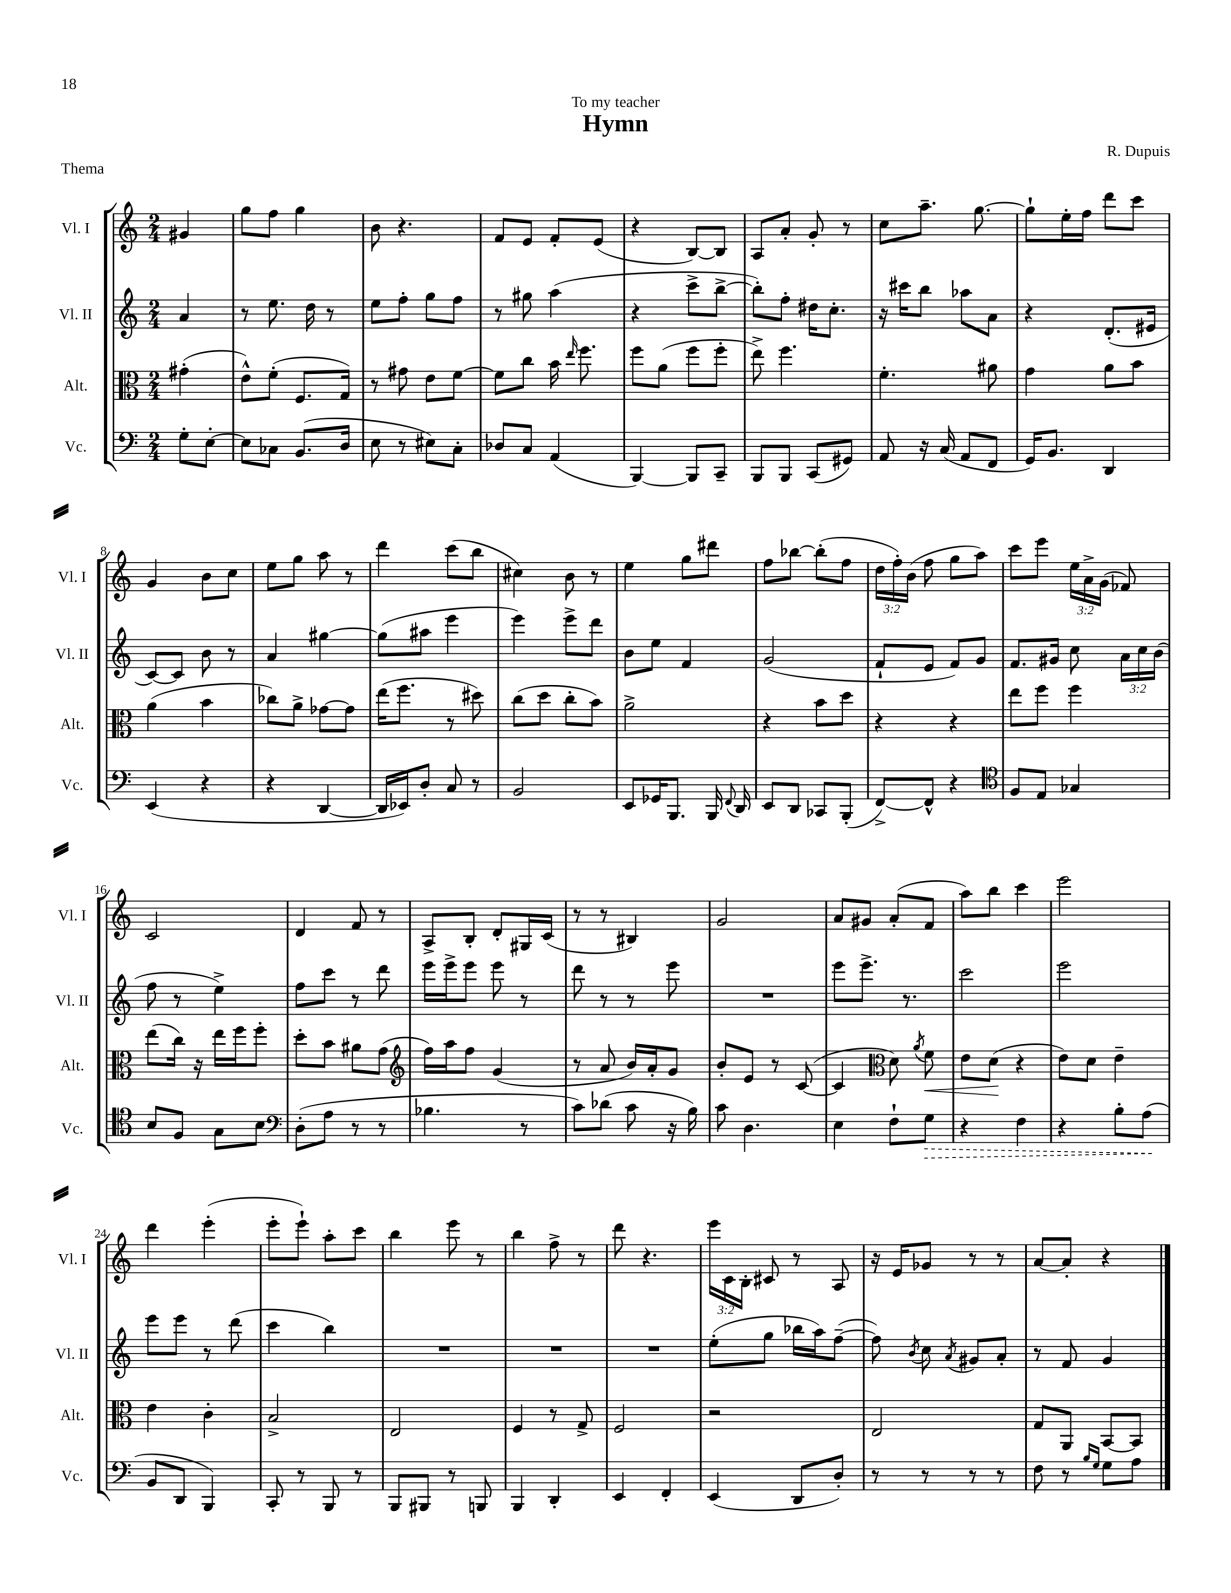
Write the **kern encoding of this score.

**kern	**dynam	**kern	**dynam	**kern	**kern
*part4	*part4	*part3	*part3	*part2	*part1
*staff4	*staff4	*staff3	*staff3	*staff2	*staff1
*I"Vc.	*	*I"Alt.	*	*I"Vl. II	*I"Vl. I
*I'Vc.	*	*I'Alt.	*	*I'Vl. II	*I'Vl. I
*clefF4	*	*clefC3	*	*clefG2	*clefG2
*k[]	*	*k[]	*	*k[]	*k[]
*M2/4	*	*M2/4	*	*M2/4	*M2/4
=	=	=	=	=	=
8G'\L	.	(4g#X'\	.	4a/	4g#X/
[8E'\J	.	.	.	.	.
=1	=1	=1	=1	=1	=1
8E\L]	.	8e^^\L)	.	8r	8gg\L
8C-X\J	.	(8f'\J	.	8.ee\	8ff\J
(8.BB/L	.	8.F/L	.	.	4gg\
.	.	.	.	16dd\	.
.	.	.	.	8r	.
16D/Jk	.	16G/Jk)	.	.	.
=2	=2	=2	=2	=2	=2
8E\	.	8r	.	8ee\L	8b\
8r	.	8g#X\	.	8ff'\J	4.r
8E#X\L)	.	8e\L	.	8gg\L	.
8C'\J	.	[8f\J	.	8ff\J	.
=3	=3	=3	=3	=3	=3
8D-X/L	.	8f\L]	.	8r	8f/L
8C/J	.	8cc\J	.	8gg#X\	8e/J
(4AA/	.	16b\	.	(4aa\	8f'/L
.	.	16qqee/	.	.	.
.	.	8.ff\	.	.	.
.	.	.	.	.	(8e/J
=4	=4	=4	=4	=4	=4
[4BBB/)	.	8ff\L	.	4r	4r
.	.	(8a\J	.	.	.
8BBB/L]	.	8ff\L	.	8ccc^\L	[8B/L)
8CC~/J	.	8ff'\J	.	[8bb^\J	8B/J]
=5	=5	=5	=5	=5	=5
8BBB/L	.	8ee^\)	.	8bb'\L])	8A/L
8BBB/J	.	4.ff\	.	8ff'\J	8a'/J
(8CC/L	.	.	.	16dd#X\KL	8g'/
.	.	.	.	8.cc'\J	.
8GG#X/J)	.	.	.	.	8r
=6	=6	=6	=6	=6	=6
8AA/	.	4.f'\	.	16r	8cc\L
.	.	.	.	16ccc#X\KL	.
16r	.	.	.	8bb\J	8.aa~\J
(16C/	.	.	.	.	.
8AA/L	.	.	.	8aa-X\L	.
.	.	.	.	.	[8.gg\
8FF/J	.	8a#X\	.	8a\J	.
=7	=7	=7	=7	=7	=7
16GG/KL)	.	4g\	.	4r	8gg`\L]
8.BB/J	.	.	.	.	.
.	.	.	.	.	16ee'\L
.	.	.	.	.	16ff\JJ
4DD/	.	8a\L	.	(8.d'/L	8ddd\L
.	.	8b\J	.	.	8ccc\J
.	.	.	.	16e#X/Jk	.
!!LO:LB:g=z
=8	=8	=8	=8	=8	=8
(4EE/	.	(4a\	.	[8c/L)	4g/
.	.	.	.	8c/J]	.
4r	.	4b\	.	8b\	8b\L
.	.	.	.	8r	8cc\J
=9	=9	=9	=9	=9	=9
4r	.	8cc-X\L)	.	4a/	8ee\L
.	.	8a^\J	.	.	8gg\J
[4DD/	.	[8g-X\L	.	[4gg#X\	8aa\
.	.	8g-\J]	.	.	8r
=10	=10	=10	=10	=10	=10
16DD/LL]	.	(16ee\KL	.	(8gg#\L]	4ddd\
16EE-X/J)	.	8.ff\J	.	.	.
8D'/J	.	.	.	8aa#X\J	.
8C/	.	8r	.	4eee\	(8ccc\L
8r	.	8dd#X\)	.	.	8bb\J
=11	=11	=11	=11	=11	=11
2BB/	.	(8cc\L	.	4eee\)	4cc#X\)
.	.	8dd\J	.	.	.
.	.	8cc'\L	.	8eee^\L	8b\
.	.	8b\J)	.	8ddd\J	8r
=12	=12	=12	=12	=12	=12
8EE/L	.	2a^\	.	8b\L	4ee\
16GG-X/K	.	.	.	8ee\J	.
8.BBB/J	.	.	.	.	.
.	.	.	.	4f/	8gg\L
16BBB/	.	.	.	.	8ddd#X\J
8qqFF/	.	.	.	.	.
16DD/	.	.	.	.	.
=13	=13	=13	=13	=13	=13
8EE/L	.	4r	.	(2g/	8ff\L
8DD/J	.	.	.	.	[8bb-X\J
8CC-X/L	.	8b\L	.	.	(8bb-'\L]
(8BBB'/J	.	8dd\J	.	.	8ff\J
=14	=14	=14	=14	=14	=14
[8FF^/L)	.	4r	.	8f`/L	24dd\LL
.	.	.	.	.	24ff'\)
.	.	.	.	.	(24b\JJ
8FF^^/J]	.	.	.	8e/J	8ff\
4r	.	4r	.	8f/L)	8gg\L
.	.	.	.	8g/J	8aa\J)
=15	=15	=15	=15	=15	=15
*clefC4	*	*	*	*	*
8F/L	.	8ee\L	.	8.f/L	8ccc\L
8E/J	.	8ff\J	.	.	8eee\J
.	.	.	.	16g#X/Jk	.
4G-X/	.	4ff\	.	8cc\	24ee\LL
.	.	.	.	.	24a^\
.	.	.	.	.	(24g\JJ
.	.	.	.	24a\LL	8f-X/)
.	.	.	.	24cc\	.
.	.	.	.	(24b\JJ	.
!!LO:LB:g=z
=16	=16	=16	=16	=16	=16
8B/L	.	(8ee\L	.	8ff\	2c/
8F/J	.	16cc\Jk)	.	8r	.
.	.	16r	.	.	.
8G\L	.	16ee\LL	.	4ee^\)	.
.	.	16ff\J	.	.	.
8B\J	.	8ff'\J	.	.	.
=17	=17	=17	=17	=17	=17
*clefF4	*	*	*	*	*
(8D'\L	.	8dd'\L	.	8ff\L	4d/
8A\J	.	8b\J	.	8ccc\J	.
8r	.	8a#X\L	.	8r	8f/
8r	.	(8g\J	.	8ddd\	8r
=18	=18	=18	=18	=18	=18
*	*	*clefG2	*	*	*
4.B-X\	.	16ff\LL)	.	16eee\LL	8A^/L
.	.	16aa\J	.	16eee^\J	.
.	.	8ff\J	.	8eee\J	8B'/J
.	.	(4g/	.	8eee\	8d'/L
8r	.	.	.	8r	16G#X/L
.	.	.	.	.	(16c/JJ
=19	=19	=19	=19	=19	=19
8c\L)	.	8r	.	8ddd\	8r
(8d-X\J	.	8a/	.	8r	8r
8c\	.	16b/LL)	.	8r	4B#X/)
.	.	16a'/J	.	.	.
16r	.	8g/J	.	8eee\	.
16B\)	.	.	.	.	.
=20	=20	=20	=20	=20	=20
8c\	.	8b'/L	.	2r	2g/
4.D\	.	8e/J	.	.	.
.	.	8r	.	.	.
.	.	([8c/	.	.	.
=21	=21	=21	=21	=21	=21
4E\	.	4c/]	.	8eee\L	8a/L
.	.	.	.	8.eee^\J	8g#X/J
*	*	*clefC3	*	*	*
8F`\L	.	8d\)	.	.	(8a'/L
.	.	.	.	8.r	.
.	.	8qa/	.	.	.
!	!LO:HP:b	!	!LO:HP:b	!	!
8G\J	>	8f\	<	.	8f/J
=22	=22	=22	=22	=22	=22
4r	.	8e\L	.	2ccc\	8aa\L)
.	.	(8d\J	.	.	8bb\J
4F\	.	4r	[	.	4ccc\
=23	=23	=23	=23	=23	=23
4r	.	8e\L)	.	2eee\	2eee\
.	.	8d\J	.	.	.
8B'\L	.	4e~\	.	.	.
(8A\J	.	.	.	.	.
.	]	.	.	.	.
!!LO:LB:g=z
=24	=24	=24	=24	=24	=24
8BB/L	.	4e\	.	8eee\L	4ddd\
8DD/J	.	.	.	8eee\J	.
4BBB/)	.	4c'\	.	8r	(4eee'\
.	.	.	.	(8ddd\	.
=25	=25	=25	=25	=25	=25
8CC'/	.	2B^/	.	4ccc\	8eee'\L
8r	.	.	.	.	8eee`\J)
8BBB/	.	.	.	4bb\)	8aa'\L
8r	.	.	.	.	8ccc\J
=26	=26	=26	=26	=26	=26
8BBB/L	.	2E/	.	2r	4bb\
8BBB#X/J	.	.	.	.	.
8r	.	.	.	.	8eee\
8BBBn/	.	.	.	.	8r
=27	=27	=27	=27	=27	=27
4BBB/	.	4F/	.	2r	4bb\
4DD'/	.	8r	.	.	8ff^\
.	.	8G^/	.	.	8r
=28	=28	=28	=28	=28	=28
4EE/	.	2F/	.	2r	8ddd\
.	.	.	.	.	4.r
4FF'/	.	.	.	.	.
=29	=29	=29	=29	=29	=29
(4EE/	.	2r	.	(8ee'\L	24eee\LL
.	.	.	.	.	24c\
.	.	.	.	.	24B'\JJ
.	.	.	.	8gg\J	8c#X/
8DD/L	.	.	.	16bb-X\LL	8r
.	.	.	.	16aa\J)	.
8D'/J)	.	.	.	([8ff~\J	8A/
=30	=30	=30	=30	=30	=30
8r	.	2E/	.	8ff\])	16r
.	.	.	.	.	16e/KL
.	.	.	.	8qb/	.
8r	.	.	.	8cc\	8g-X/J
.	.	.	.	8qa/	.
8r	.	.	.	8g#X/L	8r
8r	.	.	.	8a'/J	8r
=31	=31	=31	=31	=31	=31
8F\	.	8G/L	.	8r	[8a/L
8r	.	8AA/J	.	8f/	8a'/J]
16qqB/LL	.	.	.	.	.
16qqG/JJ	.	.	.	.	.
8G\L	.	[8BB/L	.	4g/	4r
8A\J	.	8BB/J]	.	.	.
==	==	==	==	==	==
*-	*-	*-	*-	*-	*-
